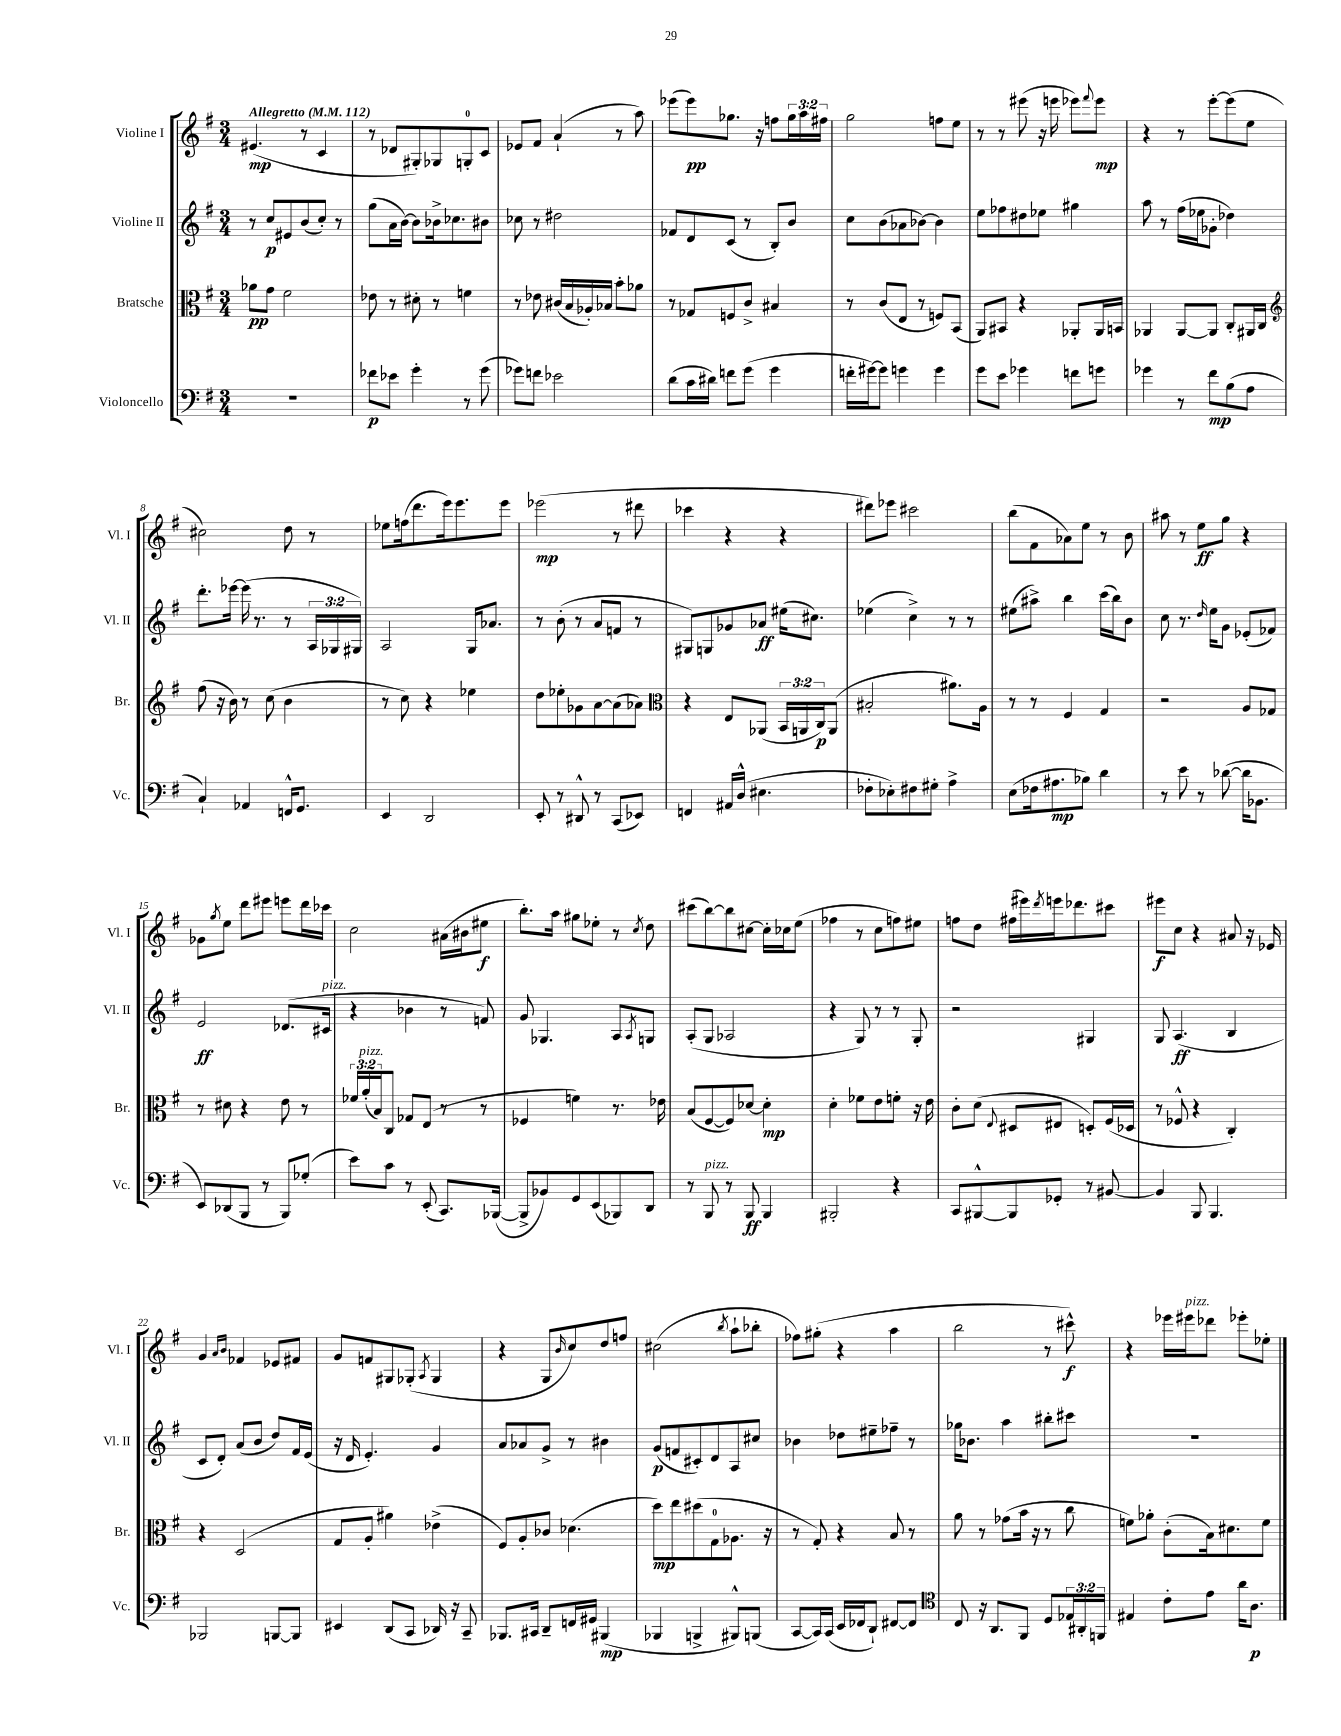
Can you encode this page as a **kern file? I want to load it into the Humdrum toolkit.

**kern	**kern	**kern	**kern
*staff4	*staff3	*staff2	*staff1
*clefF4	*clefC3	*clefG2	*clefG2
*k[f#]	*k[f#]	*k[f#]	*k[f#]
*M3/4	*M3/4	*M3/4	*M3/4
*MM112	*MM112	*MM112	*MM112
2.r	8a-	8r	(4.e#
.	8g	8cc	.
.	2f#	8e#	.
.	.	(8b	8r
.	.	8cc')	4c
.	.	8r	.
=	=	=	=
8f-	8e-	(8gg	8r
8e-	8r	16a	8d-
.	.	[16b)	.
4g'	8d#'	8b]	8G#')
.	8r	16b-^	8G-
.	.	8.cc-	.
8r	4f	.	8G'
(8g	.	8b#	8c
=	=	=	=
8g-)	8r	8cc-	8e-
8f	8e-	8r	8f#
2e-	(16c#	2dd#	(4a`
.	16B	.	.
.	16A-')	.	.
.	16B-	.	.
.	8b'	.	8r
.	8a-	.	8aa)
=	=	=	=
(8d	8r	8f-	(8eee-
16c	8G-	8d	8eee-)
16d#)	.	.	.
8f	8F	(8c	8.gg-
(8g	8c^	8r	.
.	.	.	16r
4g	4B#	8B')	8ff
.	.	8b	24gg-
.	.	.	24aa
.	.	.	24ff#
=	=	=	=
16f'	8r	8cc	2gg
[16g#)	.	.	.
8g#]	(8c	(8b	.
4g	8E	8a-	.
.	8r	[8b-)	.
4g	8F)	4b-]	8ff
.	(8BB	.	8ee
=	=	=	=
8g	8AA)	8ee	8r
8e	8BB#	8ff-	8r
4g-	4r	8dd#	(8eee#
.	.	8ee-	16r
.	.	.	16eee
8f	8AA-'	4gg#	8eee-)
.	.	.	8qqfff#
8g	16AA-	.	8eee-
.	16BB	.	.
=	=	=	=
4g-	4AA-	8aa	4r
.	.	8r	.
8r	[8AA-	(16ff#	8r
.	.	16ee-	.
8f#	8AA-]	8g-'	[8eee'
(8B	8C'	4dd-)	(8eee]
8A	16AA#	.	8ee
.	16C	.	.
=	=	=	=
*	*clefG2	*	*
4C`)	(8ff#	8.ddd'	2cc#)
.	16r	.	.
.	16b)	[16eee-	.
4AA-	8r	(16eee-]	.
.	.	8.r	.
.	(8cc	.	.
16FF^^	4b	8r	8dd
8.GG	.	.	.
.	.	24A	8r
.	.	24G-	.
.	.	24G#)	.
=	=	=	=
4EE	8r	2A	8ee-
.	8cc)	.	(16ff
.	.	.	8.ddd
2DD	4r	.	.
.	.	.	16eee)
.	.	.	8.eee
.	4ee-	16G	.
.	.	8.a-	.
.	.	.	8eee
=	=	=	=
8EE'	8dd	8r	(2eee-
8r	8ee-'	(8b'	.
8DD#^^	8g-	8r	.
8r	[8a	8a	.
(8CC	(8a]	8f	8r
8EE-)	8a-)	8r	8ddd#
=	=	=	=
*	*clefC3	*	*
4FF	4r	8G#)	4ccc-
.	.	8G	.
16AA#	8E	8g-	4r
(16D^^	.	.	.
4.E#	(8AA-	8a-	.
.	24BB	(16ee#	4r
.	24AA	.	.
.	.	8.cc#)	.
.	24C)	.	.
.	(8AA	.	.
=	=	=	=
8F-'	2B#'	(4ee-	8ddd#)
8E-')	.	.	8eee-
8F#	.	4cc^)	2ccc#
8G#'	.	.	.
4A^	8.a#)	8r	.
.	.	8r	.
.	16A	.	.
=	=	=	=
(8E	8r	(8ee#	(8bb
16F-	8r	8aa#^)	8f#
8.A#	.	.	.
.	4F#	4bb	8a-)
8B-)	.	.	8ee
4d	4G	(16ccc	8r
.	.	16bb)	.
.	.	8b	8b
=	=	=	=
8r	2r	8cc	8aa#
8e	.	8.r	8r
8r	.	.	8ee
.	.	16qqdd	.
.	.	16ee	.
([8d-	.	8g	8gg
16d-]	8A	(8e-'	4r
8.BB-	.	.	.
.	8G-	8f-)	.
=	=	=	=
8EE)	8r	2e	8g-
.	.	.	8qgg
(8DD-	8d#	.	8ee
8BBB	4r	.	8ddd
8r	.	.	8eee#
8BBB)	8e	(8.d-	8eee
(8G-'	8r	.	16ddd
.	.	16c#	16ccc-
=	=	=	=
8e)	24f-	4r	2cc
.	(24a'	.	.
.	24B)	.	.
8c	8C	.	.
8r	8G-	4b-	.
(8EE'	(8E	.	.
8.CC)	8r	8r	(16a#
.	.	.	16b#
.	8r	8f)	8ee#
([16BBB-	.	.	.
=	=	=	=
8BBB-^]	4F-	8g	8.bb')
8BB-)	.	4.G-	.
.	.	.	16aa
8GG	4f)	.	8gg#
(8EE	.	.	8ee-'
8BBB-)	8.r	8A	8r
.	.	8qA	8qcc
8DD	.	8G	8dd
.	16e-	.	.
=	=	=	=
8r	(8B	(8A'	(8ccc#
8BBB	[8F#	8G	[8bb)
8r	8F#])	2A-	8bb]
8BBB	[8d-	.	[8cc#
4BBB	4d-']	.	16cc#']
.	.	.	16cc-
.	.	.	(8ee
=	=	=	=
2BBB#'	4d'	4r	4ff-
.	8f-	8G)	8r
.	8e	8r	8cc
4r	8f'	8r	8ff)
.	16r	8G'	8ee#
.	16e	.	.
=	=	=	=
8CC	8c'	2r	8ff
[8BBB#^^	(8d	.	8dd
.	8qqE	.	.
8BBB#]	8D#	.	(16ff#
.	.	.	16eee#)
.	.	.	8qddd
8GG-'	8E#	.	16eee
.	.	.	8.ddd-
8r	8D')	4G#	.
[8BB#	(16F#	.	8ccc#
.	16D-	.	.
=	=	=	=
4BB#]	8r	8G	8eee#
.	8F-^^	(4.A	8cc
8BBB	4r	.	4r
4.BBB	.	.	.
.	4C')	4B	8a#
.	.	.	16r
.	.	.	16e-
=	=	=	=
2BBB-	4r	8c	4g
.	.	8d')	.
.	.	.	16qqa
.	.	.	16qqb
.	(2D	(8a	4f-
.	.	8b	.
[8BBB	.	8dd)	8e-
8BBB]	.	16f#	8f#
.	.	(16e	.
=	=	=	=
4EE#	8G	16r	8g
.	.	16d	.
.	8A'	4.e')	8f
(8DD	4a#)	.	8G#
8CC	.	.	(8G-'
.	.	.	8qA
16DD-)	(4e-^	4g	4G-
16r	.	.	.
8CC~	.	.	.
=	=	=	=
8.BBB-	8F#)	8a	4r
.	8A'	8a-	.
16CC#	.	.	.
8DD~	8c-	8g^	8G
.	.	.	16qqb
16FF	(4.d-	8r	8cc)
16GG#	.	.	.
(4BBB#	.	4b#	8dd
.	.	.	8ff
=	=	=	=
4BBB-	8dd)	(8g	(2cc#
.	8ee	8f	.
4BBB^	(8dd#	8c#')	.
.	8G	8d	.
.	.	.	8qbb
8BBB#^^)	8.A-	8A	8aa`
(8BBB	.	8cc#	8bb-'
.	16r	.	.
=	=	=	=
[8CC	8r	4b-	8ff-)
16CC])	8G')	.	(8gg#'
(16CC	.	.	.
16EE	4r	8dd-	4r
16FF-	.	.	.
8DD`)	.	8ee#~	.
[8FF#	8B	8ff-~	4aa
8FF#]	8r	8r	.
=	=	=	=
*clefC4	*	*	*
8C	8a	16gg-	2bb
.	.	8.b-	.
16r	8r	.	.
8.AA	.	.	.
.	(8g-	4aa	.
8FF#	16b	.	.
.	16r	.	.
8D	8r	8bb#'	8r
24E-	8cc	8ccc#	8ccc#^^)
24AA#'	.	.	.
24FF	.	.	.
=	=	=	=
4E#	8f)	2.r	4r
.	8a-'	.	.
8c'	(8c'	.	16eee-
.	.	.	16eee#
8e	16B)	.	8ddd-
.	8.d#	.	.
16a	.	.	8eee-'
8.A	.	.	.
.	8f	.	8ee-'
==	==	==	==
*-	*-	*-	*-
